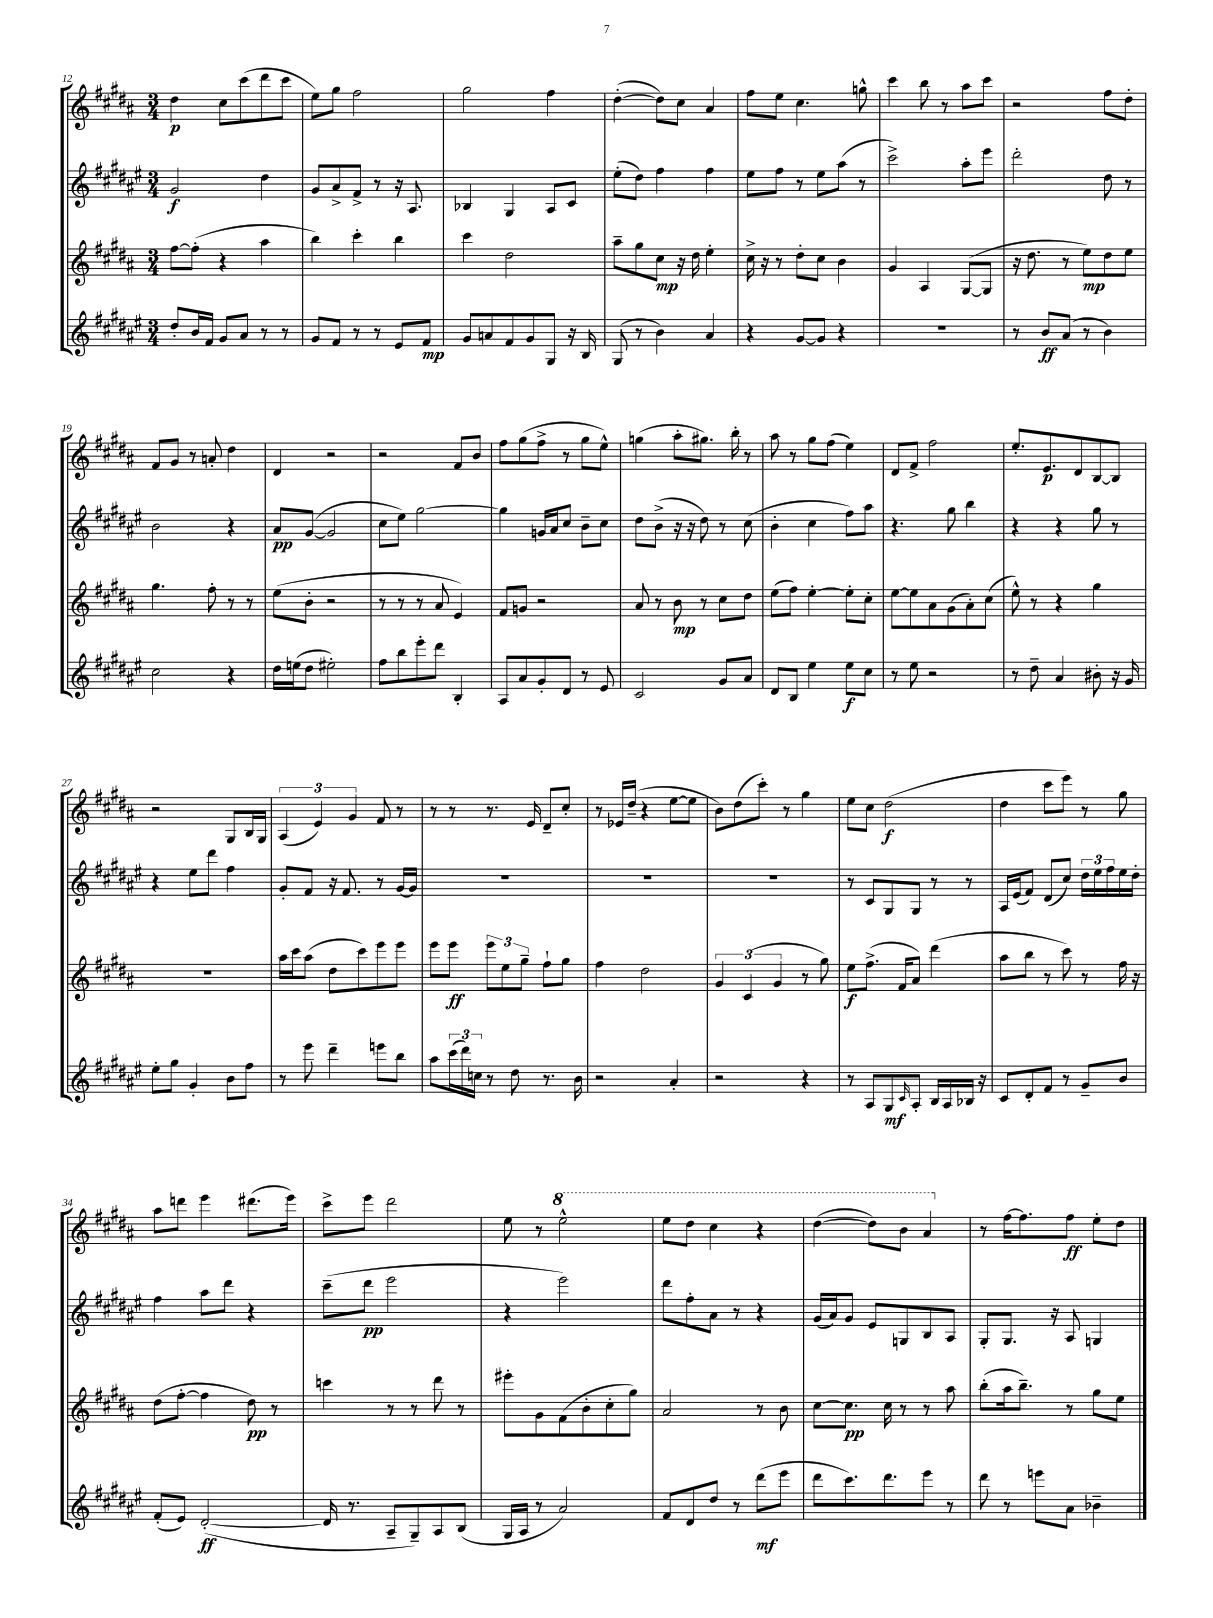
<<
\new StaffGroup <<
\new Staff = "s0" {
    \clef treble \key b \major \numericTimeSignature \time 3/4
    dis''4\p cis''8 cis'''8( dis'''8 cis'''8 |
    e''8) gis''8 fis''2 |
    gis''2 fis''4 |
    dis''4~-.( dis''8) cis''8 ais'4 |
    fis''8 e''8 cis''4. g''8-^ |
    cis'''4 b''8 r8 ais''8 cis'''8 |
    r2 fis''8 dis''8-. |
    fis'8 gis'8 r8 a'8-. dis''4 |
    dis'4 r2 |
    r2 fis'8 b'8 |
    fis''8 gis''8( fis''8-> r8 gis''8 e''8-^) |
    g''4( ais''8-. gis''8.) b''16-. r8 |
    ais''8 r8 gis''8 fis''8( e''4) |
    dis'8 fis'8-> fis''2 |
    e''8.-. e'8.\p dis'8 b8~ b8 |
    r2 gis8 b16 gis16 |
    \tuplet 3/2 { ais4( e'4) gis'4 } fis'8 r8 |
    r8 r8 r8. e'16 dis'8-- cis''8-. |
    r8 ees'16 dis''16--( r4 e''8~ e''8 |
    b'8) dis''8( cis'''8-.) r8 gis''4 |
    e''8 cis''8 dis''2\f( |
    dis''4 cis'''8 e'''8) r8 gis''8 |
    ais''8 d'''8 e'''4 dis'''8.( e'''16) |
    cis'''8-> e'''8 dis'''2 |
    e''8 r8 \ottava #1 e'''2-^ |
    e'''8 dis'''8 cis'''4 r4 |
    dis'''4~( dis'''8) b''8 ais''4 \ottava #0 |
    r8 fis''16~ fis''8. fis''8\ff e''8-. dis''8 \bar "|." |
}
\new Staff = "s1" {
    \clef treble \key fis \major \numericTimeSignature \time 3/4
    gis'2\f dis''4 |
    gis'8 ais'8-> fis'8-> r8 r16 ais8. |
    bes4 gis4 ais8 cis'8 |
    eis''8-.( dis''8) fis''4 fis''4 |
    eis''8 fis''8 r8 eis''8 ais''8( r8 |
    cis'''2->) ais''8-. eis'''8 |
    dis'''2-. dis''8 r8 |
    b'2 r4 |
    ais'8\pp gis'8~( gis'2 |
    cis''8 eis''8) gis''2~ |
    gis''4 g'16 ais'16 cis''8 b'8-- cis''8 |
    dis''8 b'8->( r16 r16 dis''8) r8 cis''8( |
    b'4-. cis''4 fis''8) ais''8 |
    r4. gis''8 b''4 |
    r4 r4 gis''8 r8 |
    r4 eis''8 dis'''8 fis''4 |
    gis'8-. fis'8 r16 fis'8. r8 gis'16~ gis'16 |
    R2. |
    R2. |
    R2. |
    r8 cis'8 gis8 gis8 r8 r8 |
    ais16 eis'16( fis'8) dis'8( cis''8) \tuplet 3/2 { dis''16 eis''16 fis''16 } eis''16 dis''16-. |
    fis''4 ais''8 dis'''8 r4 |
    cis'''8--( dis'''8\pp eis'''2 |
    r4 eis'''2) |
    dis'''8 fis''8-. ais'8 r8 r4 |
    gis'16( ais'16) gis'8 eis'8 g8 b8 ais8 |
    gis8-. gis8. r16 ais8 g4 \bar "|." |
}
\new Staff = "s2" {
    \clef treble \key b \major \numericTimeSignature \time 3/4
    fis''8~ fis''8-.( r4 ais''4 |
    b''4) cis'''4-. b''4 |
    cis'''4 dis''2 |
    ais''8-- gis''8 cis''8\mp r16 dis''16 e''4-. |
    cis''16-> r16 r8 dis''8-. cis''8 b'4 |
    gis'4 ais4 gis8~( gis8 |
    r16 dis''8. r8 e''8\mp) dis''8 e''8 |
    gis''4. fis''8-. r8 r8 |
    e''8( b'8-. r2 |
    r8 r8 r8 ais'8 e'4) |
    fis'8 g'8 r2 |
    ais'8 r8 b'8\mp r8 cis''8 dis''8 |
    e''8( fis''8) e''4~-. e''8-. cis''8-. |
    e''8~ e''8 ais'8 gis'8( ais'8-.) cis''8( |
    e''8-^) r8 r4 gis''4 |
    R2. |
    ais''16 cis'''16 ais''8( dis''8 cis'''8) e'''8 e'''8 |
    e'''8 e'''8\ff \tuplet 3/2 { e'''8 e''8 gis''8-- } fis''8-! gis''8 |
    fis''4 dis''2 |
    \tuplet 3/2 { gis'4 cis'4( gis'4 } r8 gis''8) |
    e''8\f fis''8.->( fis'16 ais'8) dis'''4( |
    ais''8 b''8 r8 cis'''8) r8 fis''16 r16 |
    dis''8( fis''8~-. fis''4 dis''8\pp) r8 |
    c'''4 r8 r8 dis'''8 r8 |
    eis'''8-. gis'8 fis'8( b'8-. cis''8-. gis''8) |
    ais'2 r8 b'8 |
    cis''8~ cis''8.\pp cis''16 r8 r8 ais''8 |
    b''8-.( ais''16 b''8.--) r8 gis''8 e''8 \bar "|." |
}
\new Staff = "s3" {
    \clef treble \key fis \major \numericTimeSignature \time 3/4
    dis''8-. b'16 fis'16 gis'8 ais'8 r8 r8 |
    gis'8 fis'8 r8 r8 eis'8 fis'8\mp |
    gis'8 a'8 fis'8 gis'8 gis8 r16 b16 |
    gis8( r8 b'4) ais'4 |
    r4 gis'8~ gis'8 r4 |
    R2. |
    r8 b'8\ff ais'8( r8 b'4) |
    cis''2 r4 |
    dis''16 e''16( dis''8 eis''2-.) |
    fis''8 b''8 eis'''8-. dis'''8 b4-. |
    ais8 ais'8 gis'8-. dis'8 r8 eis'8 |
    cis'2 gis'8 ais'8 |
    dis'8 b8 eis''4 eis''8\f cis''8 |
    r8 eis''8 r2 |
    r8 dis''8-- ais'4 bis'8-. r16 gis'16 |
    eis''8-. gis''8 gis'4-. b'8 fis''8 |
    r8 eis'''8 dis'''4-- e'''8 b''8 |
    ais''8 \tuplet 3/2 { cis'''16( dis'''16) c''16 } r8 dis''8 r8. b'16 |
    r2 ais'4-. |
    r2 r4 |
    r8 ais8 gis8\mf \grace { cis'16 } ais8-. b16 ais16 bes16 r16 |
    cis'8 dis'8-. fis'8 r8 gis'8-- b'8 |
    fis'8-.( eis'8) dis'2~-.\ff( |
    dis'16 r8. ais8-- gis8--) ais8 b8( |
    gis16 ais16 r8 ais'2) |
    fis'8 dis'8 dis''8 r8 dis'''8\mf( eis'''8 |
    dis'''8 cis'''8.) dis'''8. eis'''8 r8 |
    dis'''8 r8 e'''8 ais'8 bes'4-- \bar "|." |
}
>>
>>
\layout { \context { \Score currentBarNumber = #12 } }
